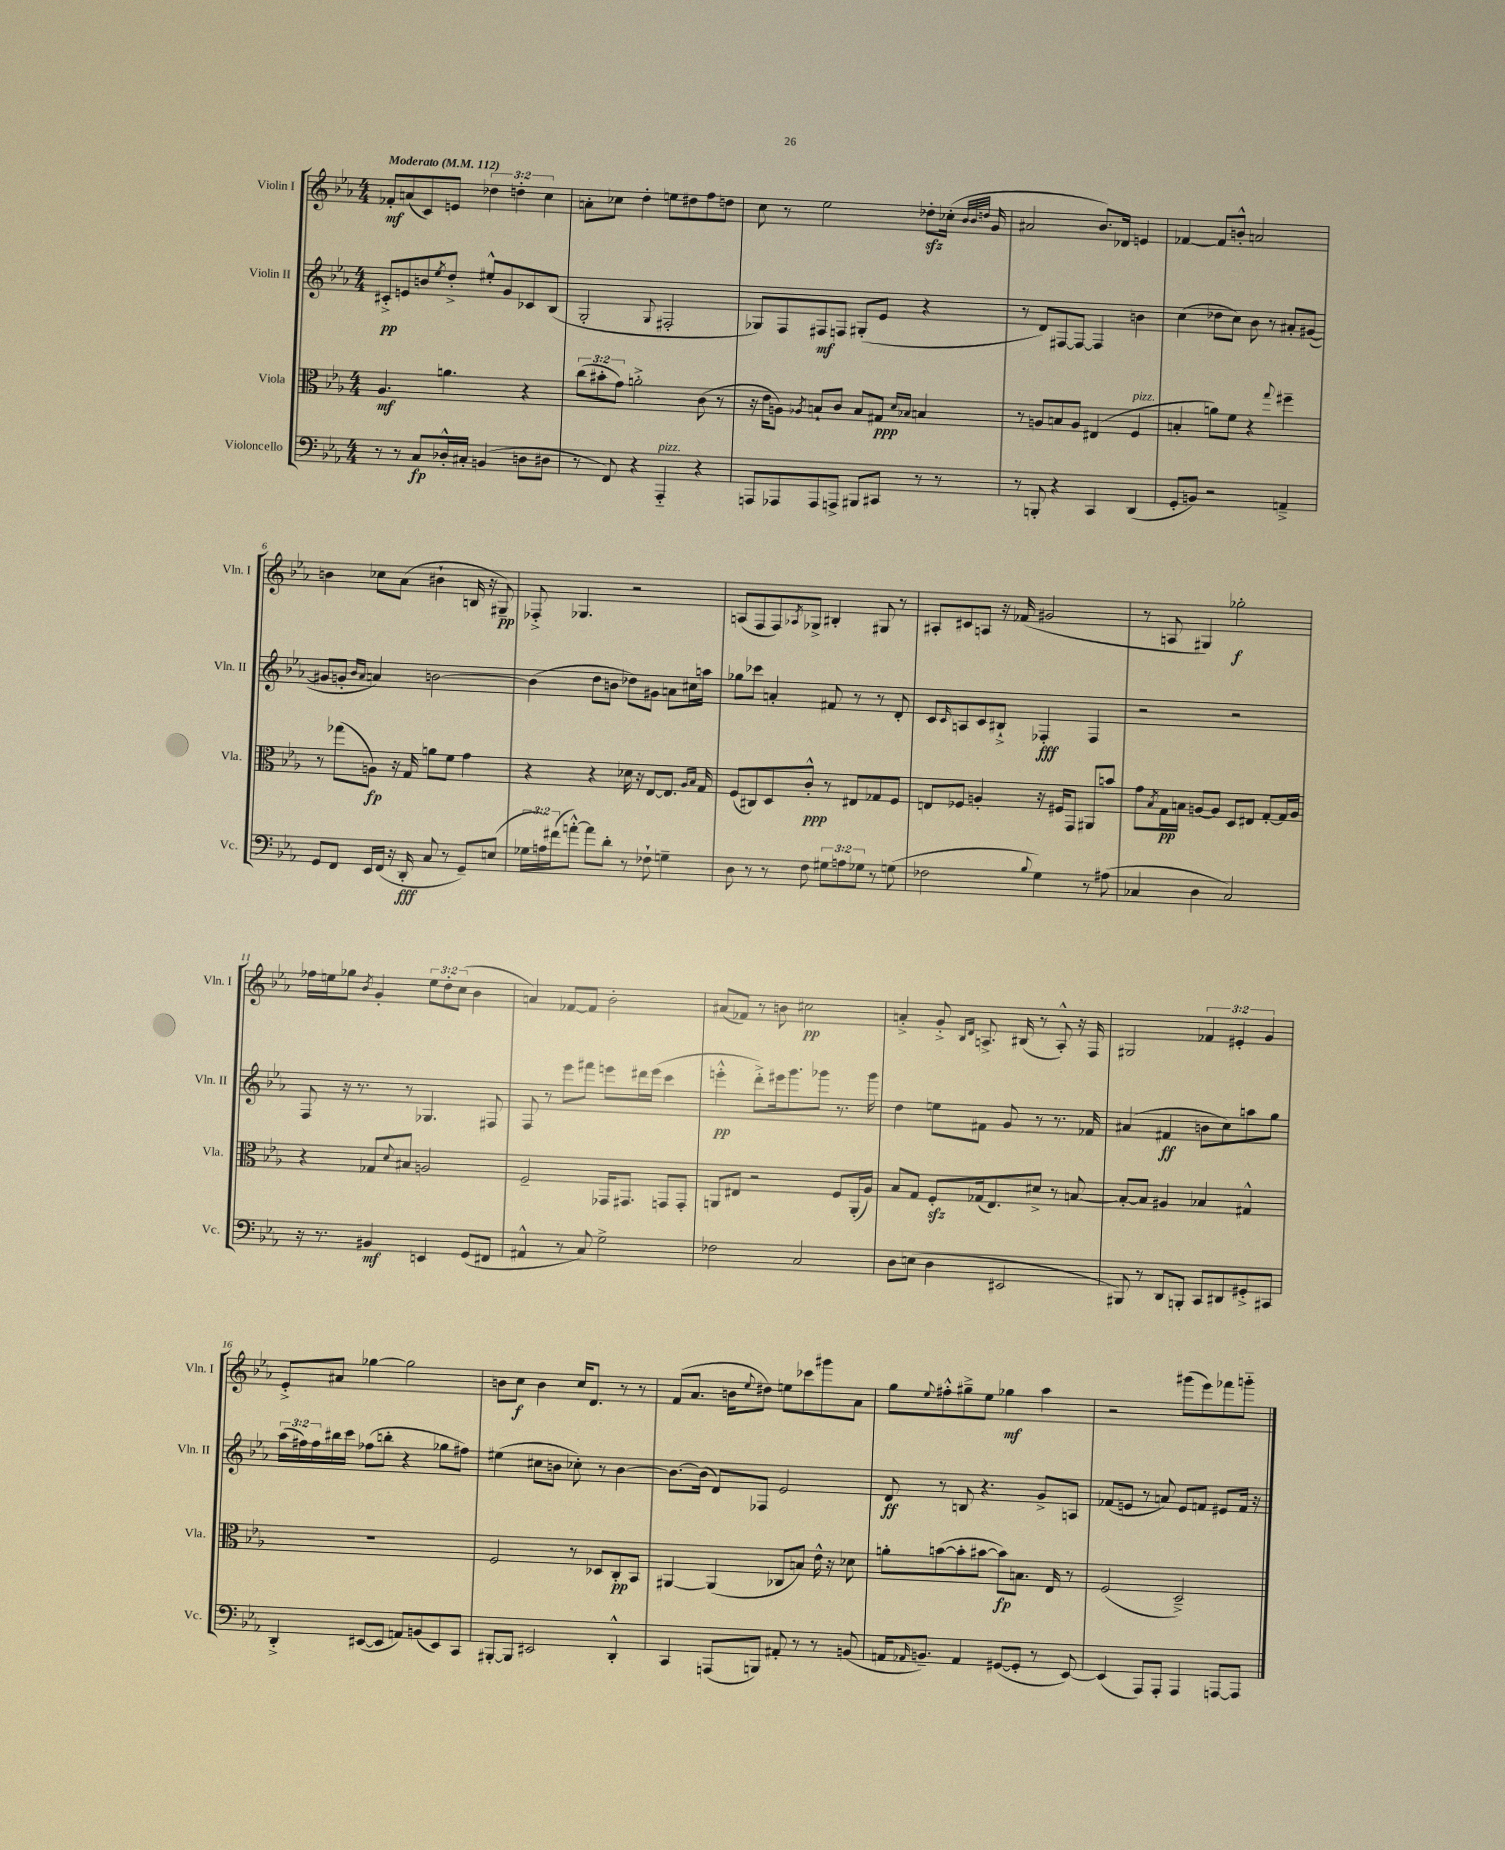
<<
\new StaffGroup <<
\new Staff = "s0" \with { instrumentName = "Violin I" shortInstrumentName = "Vln. I" } {
    \clef treble \key ees \major \numericTimeSignature \time 4/4 \override Staff.TupletNumber.text = #tuplet-number::calc-fraction-text \tempo "Moderato" 4 = 112
    fes'8-.\mf a'8( c'8) e'8 \tuplet 3/2 { des''4 d''4-. c''4 } |
    a'8-. ces''8 d''4-. e''8 dis''8 f''8 d''8 |
    c''8 r8 ees''2 des''8-.\sfz ces''16-.( \grace { bes'32 bes'32 d''32 } g'16 |
    ais'2 bes'8.) des'16 e'4 |
    fes'4~ fes'8 b'8-.-^ a'2 |
    b'4 ces''8 aes'8( bis'4-! b16 r16 gis8--\pp) |
    fes8-.-> ges4. r2 |
    a8( f8 f8) \acciaccatura { aes8 } ges8-> bis4-. gis8 r8 |
    ais8-. cis'8 a8 r16 fes'16( gis'2 |
    r8 a8 gis4) ges''2-.\f |
    fes''16 e''16 ges''8 \acciaccatura { bes'8 } g'4-. \tuplet 3/2 { e''8 d''8-. c''8( } bes'4 |
    a'4) fes'8~ fes'8 bes'2-. |
    ais'8( fes'8) r8 b'8 cis''2\pp |
    a'4-.-> g'8-.-> \grace { bes16 d'16 } a8.-> bis16( r8 a8-.-^) r16 f16 |
    gis2 \tuplet 3/2 { fes'4 eis'4-. g'4 } |
    ees'8-.-> ais'8 ges''4~ ges''2 |
    b'8 c''8\f b'4 c''16 d'8. r8 r8 |
    f'8( aes'8. b'16 \appoggiatura { ees''8 } dis''8) e''8 ces'''8 gis'''8 aes'8 |
    g''8 \appoggiatura { ees''8 } fis''8-.-^ gis''8---> ees''8 ges''4\mf aes''4 |
    r2 gis'''8( ees'''8) fes'''8 g'''8-_ \bar "|." |
}
\new Staff = "s1" \with { instrumentName = "Violin II" shortInstrumentName = "Vln. II" } {
    \clef treble \key ees \major \numericTimeSignature \time 4/4 \override Staff.TupletNumber.text = #tuplet-number::calc-fraction-text
    cis'8-.->\pp e'8 b'8 \acciaccatura { ees''8 } d''8-.-> eis''8-.-^ g'8 ces'8 bes8( |
    g2-. \appoggiatura { g8 } fis2-. |
    ges8) f8 fis8\mf f8 gis8-.( ees'8 r4 |
    r8 d'8) fis8~ fis8~ fis4 b'4 |
    c''4( des''8 c''8) bes'8 r8 ais'8-. gis'8~( |
    gis'8 g'8-. \grace { bes'16 aes'16 } a'4) b'2~ |
    b'4( d''8 b'8 des''8) gis'8 a'8 cis''16 a''16 |
    ges''8 ces'''8 a'4-. fis'8 r8 r8 d'8-. |
    c'8 \grace { c'16 } a8 c'8 bis8-!-> fes4-.\fff fes4 |
    r2 r2 |
    f8 r16 r8. r8 ges4. fis8 |
    f8 r8 ees'''8 fis'''8 e'''8 dis'''16 e'''16( c'''4 |
    e'''4-.-^\pp d'''8-.->) eis'''16 g'''8. ges'''8 r8. ges'''16 |
    d''4 e''8 fis'8 g'8 r8 r8. fes'16 |
    ais'4( fis'4\ff b'8 c''8) a''8 g''8 |
    \tuplet 3/2 { aes''16( fis''16) fis''16 } bis''16 c'''16 fes''8( b''8-. r4 ges''8 fis''8) |
    eis''4( cis''8 b'8 ces''8-.) r8 b'4~ |
    b'8.~ b'16( d'8) fes8 ees'2 |
    d'8\ff r8 b8 r4. g'8-> a8 |
    fes'8( e'8 r8 a'8) e'8 f'8 eis'8 f'16 r16 \bar "|." |
}
\new Staff = "s2" \with { instrumentName = "Viola" shortInstrumentName = "Vla." } {
    \clef alto \key ees \major \numericTimeSignature \time 4/4 \override Staff.TupletNumber.text = #tuplet-number::calc-fraction-text
    aes4.\mf a'4. r4 |
    \tuplet 3/2 { c''8( bis'8-. g'8) } a'2-.-> c'8( r8 |
    r16 ees'16 a8) \acciaccatura { aes8 } b8-! c'8 b8 gis8\ppp \grace { d'16 bes16 } b4 |
    r8 a8 b8 a8 eis4( f4^\markup { \italic "pizz." } |
    b4-. a'8) f'8 r4 \appoggiatura { g''8 } fis''4-- |
    r8 ges''8( a8\fp) r16 g16 a'8 f'8 g'4 |
    r4 r4 des'16 r16 ees8~ ees8. \grace { aes16 bes16 } g16 |
    f8( cis8) d8 c'8-.-^\ppp r8 eis8 ges8 f8 |
    e8 fes8 a4-. r16 fis16 g,8 ais,8 b'8 |
    g'8 \acciaccatura { bes8 } g16\pp b16 a8~ a8 d8 eis8 g8~-. g16 a16 |
    r4 ges8 \appoggiatura { d'8 } bis8 a2 |
    f2-- ges,16 gis,8. g,8 g,8-. |
    a,8 eis8 r2 f8 a,16-.( aes16) |
    bes8 g8 f8-.\sfz ges16( ees8.) dis'8-> r8 b8~ |
    b8~-. b8 ais4 bes4 gis4-^ |
    R1 |
    f2 r8 des8 c8-.\pp bes,8 |
    ais,4~ ais,4( ces8 b8) ees'16-^ r16 des'8 |
    a'8-. b'8~( b'8-. bis'8~ bis'8\fp) b8. ees16 r8 |
    f2( d2--->) \bar "|." |
}
\new Staff = "s3" \with { instrumentName = "Violoncello" shortInstrumentName = "Vc." } {
    \clef bass \key ees \major \numericTimeSignature \time 4/4 \override Staff.TupletNumber.text = #tuplet-number::calc-fraction-text
    r8 r8 c8\fp des16-.-^ cis16-. b,4( d8 dis8 |
    r8 f,8) r4 aes,,4-_^\markup { \italic "pizz." } r4 |
    a,,8 aes,,8 aes,,8 a,,8-> bis,,8 cis,8 r8 r8 |
    r8 b,,8-. r4 c,4 d,4( |
    g,8-. b,8) r2 a,4---> |
    g,8 f,8 ees,16 f,16( r16 d,16-.\fff c8 r8 g,8--) e8( |
    \tuplet 3/2 { ges16 a16) fis'16( } a'8~-.-^) a'8 d'8-. r8 fes8-! g4-- |
    d8 r8 r8 f8 \tuplet 3/2 { gis8 a8 ges8 } r8 g8( |
    fes2 \appoggiatura { bes8 } g4) r8 ais8( |
    ces4 d4 ces2) |
    r16 r8. bis,4\mf e,4 g,8( fis,8 |
    ais,4-^ r8 c8) g2-> |
    fes2 c2 |
    d8 e8( d4 eis,2 |
    bis,,8) r8 d,8 b,,8-. c,8 dis,8 gis,8-.-> cis,8 |
    d,4-.-> eis,8~( eis,8 a,8) b,8( eis,8) c,8 |
    bis,,8~-. bis,,8 eis,2 d,4-.-^ |
    c,4 a,,8( b,,8) ais,8-. r8 r8 b,8( |
    a,16 \grace { aes,16 } b,8.--) aes,4 gis,8~( gis,8-. r8 ees,8~) |
    ees,4( aes,,8) aes,,8-. aes,,4 a,,8~ a,,8 \bar "|." |
}
>>
>>
